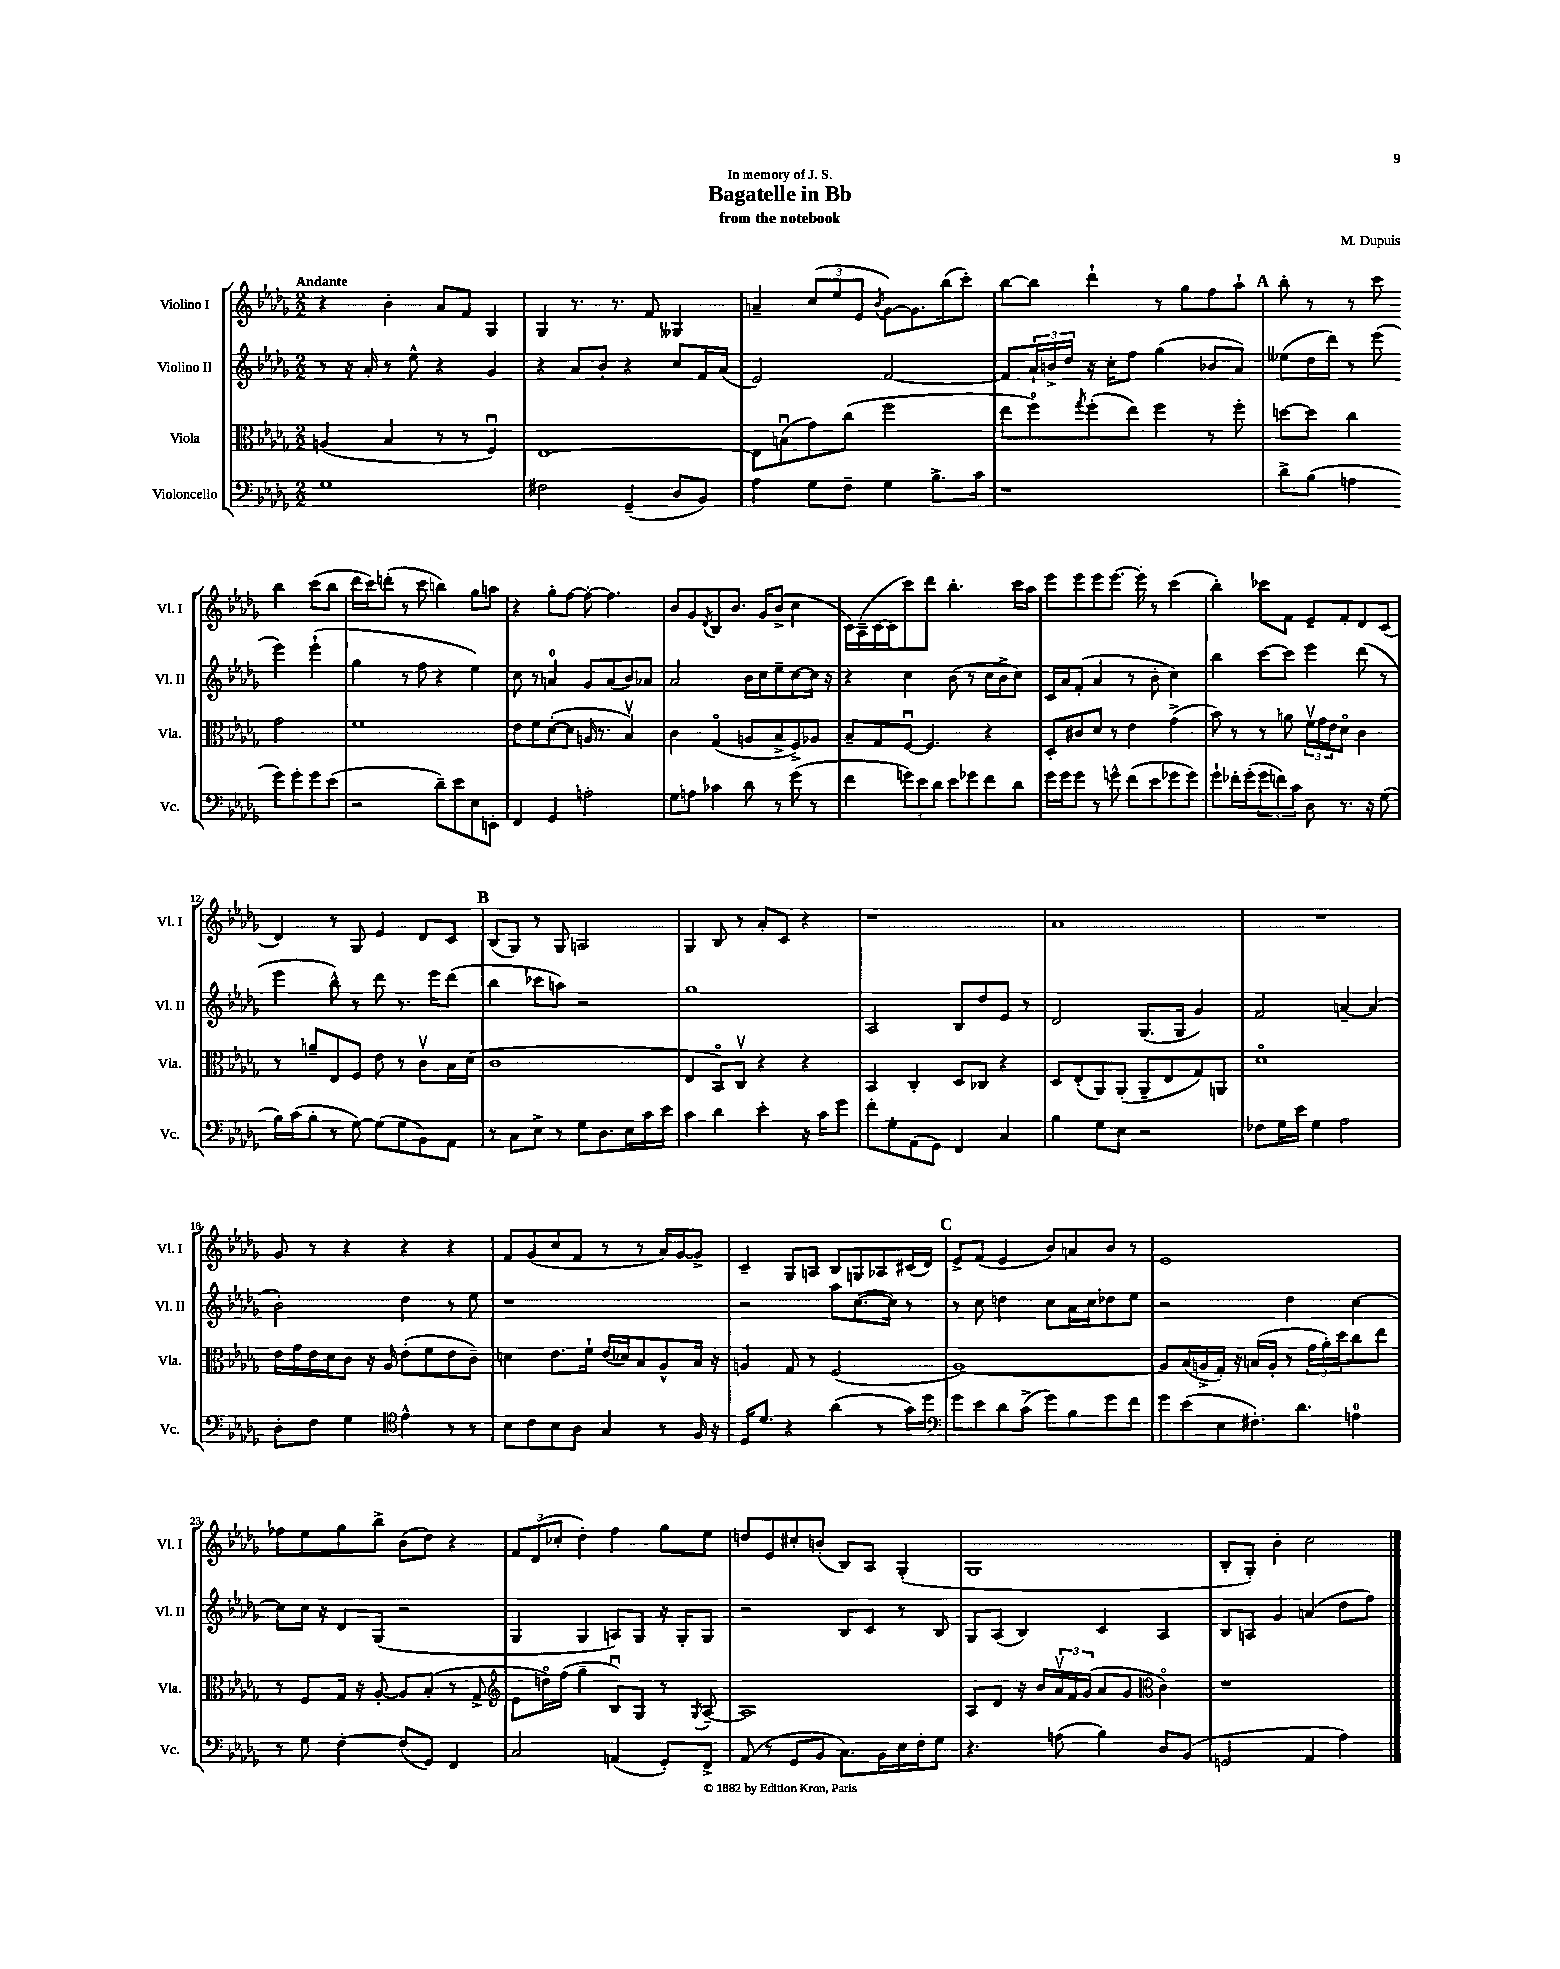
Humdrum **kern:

**kern	**kern	**kern	**kern
*part4	*part3	*part2	*part1
*staff4	*staff3	*staff2	*staff1
*I"Violoncello	*I"Viola	*I"Violino II	*I"Violino I
*I'Vc.	*I'Vla.	*I'Vl. II	*I'Vl. I
*clefF4	*clefC3	*clefG2	*clefG2
*k[b-e-a-d-g-]	*k[b-e-a-d-g-]	*k[b-e-a-d-g-]	*k[b-e-a-d-g-]
*M2/2	*M2/2	*M2/2	*M2/2
=1	=1	=1	=1
!	!	!	!LO:TX:a:B:t=Andante
1G-	(4An/	8r	4r
.	.	16r	.
.	.	16a-'/	.
.	4B-/	8r	4b-'\
.	.	8ee-^^\	.
.	8r	4r	8a-/L
.	8r	.	8f/J
.	4Fu/)	4g-/	4G-/
=2	=2	=2	=2
2F#X\	[1E-	4r	4G-/
.	.	8a-/L	8.r
.	.	8b-'/J	.
.	.	.	8.r
(4GG-~/	.	4r	.
.	.	.	8f/
8D-/L	.	8cc/L	4G--X/
8BB-/J)	.	16f/L	.
.	.	(16a-/JJ	.
=3	=3	=3	=3
4A-\	8E-\L]	2e-/)	4an~/
.	(8Bnu\	.	.
8G-\L	8g-\)	.	(12cc/L
.	.	.	12ee-/
8F~\J	(8cc\J	.	.
.	.	.	12e-/J
.	.	.	8qb-/
4G-\	2ff\	[2f/	[8g-\L)
.	.	.	8.g-\]
8.B-^\L	.	.	.
.	.	.	(16bb-\k
.	.	.	8ccc'\J)
16c\Jk	.	.	.
=4	=4	=4	=4
1r	8ee-\L	8f/L]	[8bb-\L
.	8ff\)	24a-`/L	8bb-\J]
.	.	24bn^/	.
.	.	24dd-/JJ	.
.	8qgg-/	.	.
.	(8ff'\	16r	4ddd-`\
.	.	16cc'\KL	.
.	8ee-\J)	8ff\J	.
.	4ff\	(4gg-\	8r
.	.	.	8gg-\L
.	8r	8b-X/L	8ff\
.	8ff'\	8a-/J)	8aa-`\J
!!LO:REH:place=s1:t=A
=5	=5	=5	=5
8d-^\L	[8ddn\L	(8ee--X\L	8bb-'\
(8B-\J	8dd\J]	16dd-\L	8r
.	.	16ddd-\JJ)	.
4An\	4cc\	8r	8r
.	.	(8eee-\	8ccc\
8g-\L)	2g-\	4eee-\)	4bb-\
8g-'\	.	.	.
8g-\	.	(4eee-`\	(8ccc\L
(8e-\J	.	.	8bb-\J
!!LO:LB:g=z
=6	=6	=6	=6
2r	1f	4gg-\	16ddd-\LL
.	.	.	16ccc\J)
.	.	.	(8dddn'\J
.	.	8r	8r
.	.	8ff\	8ccc\
8d-~\L)	.	4r	4bbn\)
8e-\	.	.	.
8E-\	.	4ee-\)	8gg-\L
8EEn'\J	.	.	8aan\J
=7	=7	=7	=7
4FF/	8e-\L	8cc\	4r
.	8f\	8r	.
4GG-/	([8d-'\	4an/	8gg-'\L
.	8d-\J]	.	[8ff\J
2An'\	16An/	8g-/L	8ff'\_
.	8.r	.	.
.	.	(8a/	4.ff\]
.	4B-v/)	8b-/)	.
.	.	8a-X/J	.
=8	=8	=8	=8
8G-\L	4c\	2a-/	8b-/L
8An\J	.	.	8g-/
.	.	.	8qd-/
4c-X\	(4G-/	.	8B-/
.	.	.	8.b-/J
8d-\	8An/L	16b-\LL	.
.	.	16cc\J	16g-/KL
8r	8B-^/	8ee-~\	(8b-^/J
(8g-\	8F^/)	[8cc\	4cc\
8r	8A-X/J	16cc\Jk]	.
.	.	16r	.
=9	=9	=9	=9
4f\	8B-~/L	4r	16c\LL)
.	.	.	(16A-~\
.	8G-/	.	[16c\
.	.	.	16c\J]
12gn\L)	[8Fu/J	4cc\	8ccc\)
12e-\	.	.	.
.	4.F/]	.	8ddd-\J
12d-\J	.	.	.
8e-\L	.	(8b-\	4.bb-'\
8g-X\	.	8r	.
8f\	4r	16cc\LL	.
.	.	16b-^\J	.
8d-\J	.	8cc\J)	16ccc\LL
.	.	.	16aa-\JJ
=10	=10	=10	=10
16g-\LL	8D-'/L	16c/LL	8eee-\L
16g-\J	.	16a-/J	.
8g-\J	8c#X/	(8f'/J	8eee-\
8r	8d-/J	4a-/	8eee-\
8gn^^\	8r	.	[8.eee-\J
(8f\L	4e-\	8r	.
.	.	.	16eee-'\]
8e-\	.	8b-'\	8r
8g-X\	(4g-^\	4cc\)	(4ccc\
8g-\J)	.	.	.
=11	=11	=11	=11
8g-`\L	8b-\)	4bb-\	4bb-'\)
16f-X'\L	8r	.	.
(16g-'\J	.	.	.
12g-\	8r	[8ccc\L	8ccc-X\L
12fn\)	.	.	.
.	8an\	8ccc\J]	8f\J
12c\J	.	.	.
8D-\	24fv\LL	4eee-\	8e-~/L
.	24g-\	.	.
.	24e-\J	.	.
8.r	8d-\J	.	8f'/
.	4c\	(8ddd-\	8d-/
16r	.	.	.
(8G-\	.	8r	(8c/J
!!LO:LB:g=z
=12	=12	=12	=12
16B-\LL)	8r	4eee-\	4d-/)
(16c\J	.	.	.
8B-'\J	8an~/L	.	.
8r	8E-/	8bb-^^\)	8r
[8G-\)	8F/J	8r	8G-/
(8G-\L]	8e-\	8ddd-\	4e-/
8G-\	8r	8.r	.
8BB-\)	8cv\L	.	8d-/L
.	.	16eee-\KL	.
8AA-\J	16B-\L	(8ddd-\J	8c/J
.	(16d-\JJ	.	.
!!LO:REH:place=s1:t=B
=13	=13	=13	=13
8r	1c	4bb-\	(8B-/L
8C\L	.	.	8G-/J)
8E-^\J	.	8ccc-X\L	8r
8r	.	8aan\J)	8G-/
8G-\L	.	2r	2An/
8.D-\	.	.	.
16E-\L	.	.	.
16c\	.	.	.
16e-\JJ	.	.	.
=14	=14	=14	=14
4c\	4E-/	1gg-	4G-/
4d-\	8BB-/L)	.	8B-/
.	8Cv/J	.	8r
4e-'\	4r	.	8a-'/L
.	.	.	8c/J
16r	4r	.	4r
16c\KL	.	.	.
8g-\J	.	.	.
=15	=15	=15	=15
8f'\L	4BB-/	2A-/	1r
8G-'\	.	.	.
(8AA-\	4C'/	.	.
8GG-\J)	.	.	.
4FF/	8D-/L	8B-/L	.
.	8C-X/J	8dd-/	.
4C/	4r	8e-/J	.
.	.	8r	.
=16	=16	=16	=16
4B-\	8D-/L	2d-/	1a-
.	(8E-'/	.	.
8G-\L	8AA-/)	.	.
8E-\J	(8AA-'/J	.	.
2r	8AA-~/L	(8.G-/L	.
.	8E-/	.	.
.	.	16G-/Jk	.
.	8G-/)	4g-/)	.
.	8AAn/J	.	.
=17	=17	=17	=17
8F-X\L	1d-	2f/	1r
16G-\L	.	.	.
16e-\JJ	.	.	.
4G-\	.	.	.
2A-\	.	[4an~/	.
.	.	(4a/]	.
!!LO:LB:g=z
=18	=18	=18	=18
8D-'\L	16e-\LL	2b-'\)	8g-/
.	16g-\	.	.
8F\J	16e-\	.	8r
.	16d-\J	.	.
4G-\	8c\J	.	4r
.	16r	.	.
.	16A-/	.	.
*clefC4	*	*	*
4e-^^\	(8e-'\L	4dd-\	4r
.	8f\	.	.
8r	8e-\	8r	4r
8r	8c~\J)	8ee-\	.
=19	=19	=19	=19
8B-\L	4dn\	1r	8f/L
8c\	.	.	(8g-/
8B-\	8.e-\L	.	8cc/
8A-\J	.	.	8f/J
.	16f`\Jk	.	.
4G-/	(16e-/LL	.	8r
.	16d-X/J)	.	.
.	8B-/	.	8r
8r	8A-^^/	.	16a-/LL)
.	.	.	[16g-/J
16F/	16B-/Jk	.	8g-^/J]
16r	16r	.	.
=20	=20	=20	=20
16D-/KL	4An/	2r	4c~/
8.d-/J	.	.	.
4r	8G-/	.	8G-/L
.	8r	.	8An/J
(4a-\	(2F/	8aa-\L	8B-/L
.	.	([8.cc\	8Gn/
8r	.	.	8A-X/
.	.	16cc\Jk])	.
16g-\LL)	.	8r	(16c#X/L
16dd-\JJ	.	.	16d-/JJ)
!!LO:REH:place=s1:t=C
=21	=21	=21	=21
*clefF4	*	*	*
8g-\L	[1A-)	8r	8e-^/L
8e-\	.	8cc\	(8f/J
8d-\	.	4ddn\	4e-/
(8c^\J	.	.	.
8g-\L)	.	8cc\L	8b-/L)
8B-\	.	16a-\L	8an/
.	.	16cc\J	.
8g-\	.	8dd-X\	8b-/J
8f\J	.	8ee-\J	8r
=22	=22	=22	=22
8g-\L	8A-/L]	2r	1e-
(8e-\	(16B-/L	.	.
.	16An^/	.	.
8E-\	16G-'/JJ)	.	.
.	16r	.	.
8.F#X'\)	(16Bn/LL	.	.
.	16A'/JJ	.	.
.	8r	4dd-\	.
8.d-\J	.	.	.
.	24g-\LL	.	.
.	24a-'\)	.	.
.	24dd-\J	.	.
4An\	8cc\	[4cc\	.
.	8ee-\J	.	.
!!LO:LB:g=z
=23	=23	=23	=23
8r	8r	8cc\L]	8ff-X\L
8G-\	8F/L	16cc\Jk	8ee-\
.	.	16r	.
[4F'\	16G-/Jk	8d-/L	8gg-\
.	16r	.	.
.	[8A-'/	(8G-/J	8bb-^\J
(8F/L]	8A-/L]	2r	(8b-\L
8GG-/J)	(8B-'/J	.	8dd-\J)
4FF/	8r	.	4r
.	8G-^/	.	.
=24	=24	=24	=24
*	*clefG2	*	*
2C/	8e-\L	4G-/	12f/L
.	.	.	(12d-/
.	16ddn\L)	.	.
.	.	.	12cc-X'/J
.	(16ff\JJ	.	.
.	4gg-~\	4G-/	4dd-'\)
(4AAn/	8B-u/L)	8An/L)	4ff\
.	8G-/J	8G-/J	.
8GG-'/L)	8r	16r	8gg-\L
.	.	16G-'/KL	.
.	8qG-/	.	.
8FF^/J	[8A-~/	8G-/J	8ee-\J
=25	=25	=25	=25
(8AA-/	1A-]	2r	8ddn/L
8r	.	.	8e-/
8GG-/L	.	.	8cc#X'/
8BB-/J	.	.	(8bn'/J
8.C\L)	.	8B-/L	8B-/L)
.	.	8c/J	8A-/J
16BB-\L	.	.	.
16E-\	.	8r	(4G-'/
16F'\J	.	.	.
8G-\J	.	8B-/	.
=26	=26	=26	=26
4.r	8A-/L	8G-/L	1G-
.	8d-/J	(8A-/J	.
.	16r	4B-/)	.
.	16b-/LL	.	.
(8An\	24a-v/	.	.
.	24f/	.	.
.	(24g-/JJ	.	.
4B-\)	8a-/L	4c/	.
.	8g-/J	.	.
*	*clefC3	*	*
8D-/L	4c\)	4A-/	.
(8BB-/J	.	.	.
=27	=27	=27	=27
2GGn/	1r	8B-/L	8B-'/L
.	.	8An/J	8G-'/J)
.	.	4g-/	4b-'\
4AA-/	.	(4an/	2cc\
4A-\)	.	8dd-\L	.
.	.	8ff\J)	.
==	==	==	==
*-	*-	*-	*-
